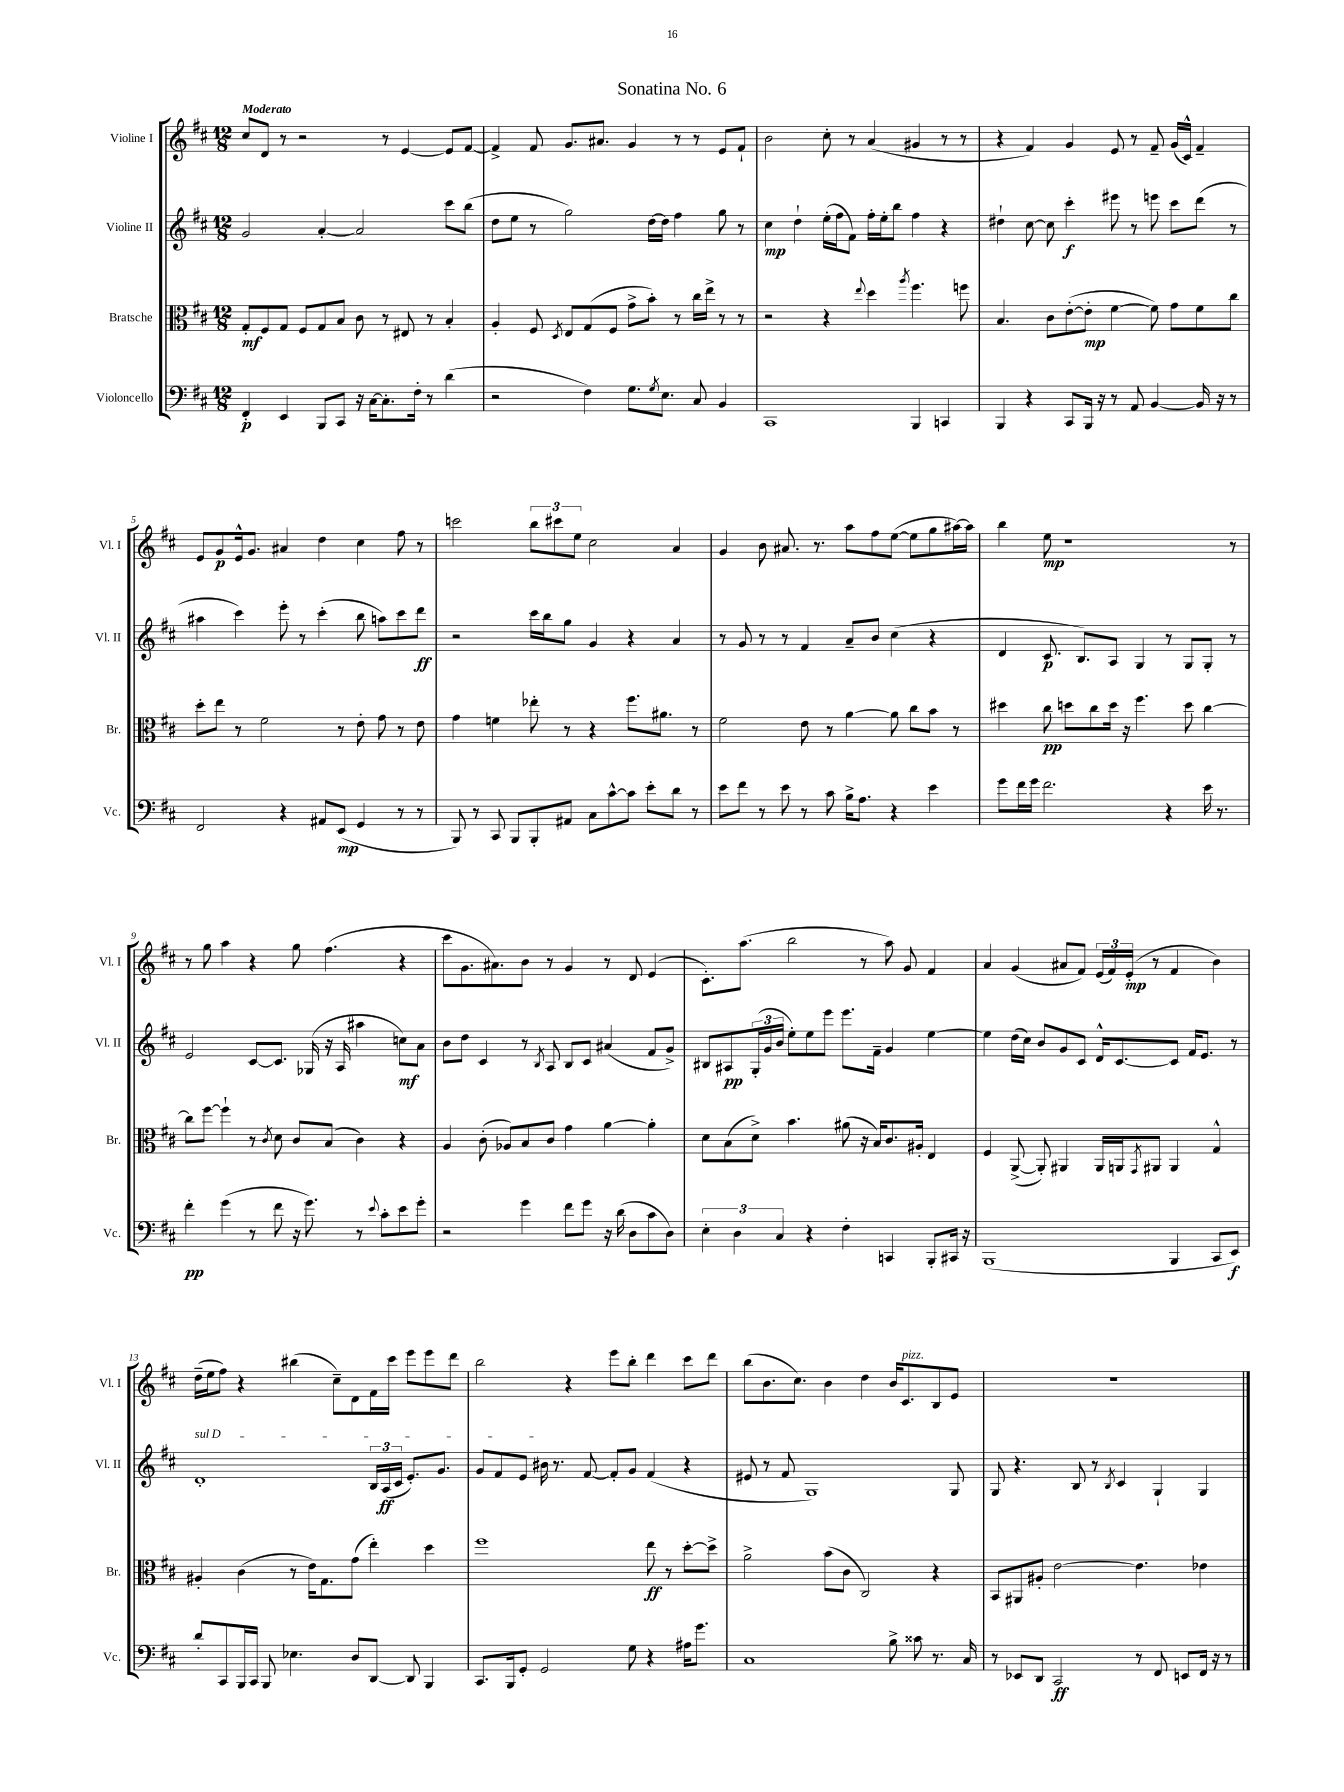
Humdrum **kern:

**kern	**dynam	**kern	**dynam	**kern	**dynam	**kern	**dynam
*part4	*part4	*part3	*part3	*part2	*part2	*part1	*part1
*staff4	*staff4	*staff3	*staff3	*staff2	*staff2	*staff1	*staff1
*I"Violoncello	*	*I"Bratsche	*	*I"Violine II	*	*I"Violine I	*
*I'Vc.	*	*I'Br.	*	*I'Vl. II	*	*I'Vl. I	*
*clefF4	*	*clefC3	*	*clefG2	*	*clefG2	*
*k[f#c#]	*	*k[f#c#]	*	*k[f#c#]	*	*k[f#c#]	*
*M12/8	*	*M12/8	*	*M12/8	*	*M12/8	*
=1	=1	=1	=1	=1	=1	=1	=1
!	!	!	!	!	!	!LO:TX:a:B:t=Moderato	!
4FF#'/	p	8G'/L	mf	2g/	.	8cc#/L	.
.	.	8F#/	.	.	.	8d/J	.
4EE/	.	8G/J	.	.	.	8r	.
.	.	8F#/L	.	.	.	2r	.
8BBB/L	.	8G/	.	[4a'/	.	.	.
8CC#/J	.	8B/J	.	.	.	.	.
16r	.	8c#\	.	2a/]	.	.	.
[16C#\KL	.	.	.	.	.	.	.
8.C#'\]	.	8r	.	.	.	8r	.
.	.	8E#X/	.	.	.	[4e/	.
16F#'\Jk	.	.	.	.	.	.	.
8r	.	8r	.	.	.	.	.
(4d\	.	4B'/	.	8ccc#\L	.	8e/L]	.
.	.	.	.	(8bb\J	.	[8f#/J	.
=2	=2	=2	=2	=2	=2	=2	=2
2r	.	4A'/	.	8dd\L	.	4f#^/]	.
.	.	.	.	8ee\J	.	.	.
.	.	8F#/	.	8r	.	8f#/	.
.	.	8qD/	.	.	.	.	.
.	.	8E/L	.	2gg\)	.	8.g/L	.
4F#\)	.	(8G/	.	.	.	.	.
.	.	.	.	.	.	8.a#X/J	.
.	.	8F#/J	.	.	.	.	.
8.G\L	.	8g^\L	.	.	.	4g/	.
.	.	8b'\J)	.	[16dd\LL	.	.	.
8qG/	.	.	.	.	.	.	.
8.E\J	.	.	.	16dd\JJ]	.	.	.
.	.	8r	.	4ff#\	.	8r	.
8C#/	.	16cc#\LL	.	.	.	8r	.
.	.	16ee^\JJ	.	.	.	.	.
4BB/	.	8r	.	8gg\	.	8e/L	.
.	.	8r	.	8r	.	8f#`/J	.
=3	=3	=3	=3	=3	=3	=3	=3
1CC#	.	2r	.	4cc#\	mp	2b\	.
.	.	.	.	4dd`\	.	.	.
.	.	4r	.	(16ee'\LL	.	8cc#'\	.
.	.	.	.	16ff#\J	.	.	.
.	.	.	.	8f#\J)	.	8r	.
.	.	8qqee/	.	.	.	.	.
.	.	4dd\	.	16ff#'\LL	.	(4a/	.
.	.	.	.	16ee'\J	.	.	.
.	.	.	.	8bb\J	.	.	.
.	.	8qaa/	.	.	.	.	.
4BBB/	.	4.ff#\	.	4ff#\	.	4g#X/	.
4CCn/	.	.	.	4r	.	8r	.
.	.	8ffn\	.	.	.	8r	.
=4	=4	=4	=4	=4	=4	=4	=4
4BBB/	.	4.B/	.	4dd#X`\	.	4r	.
4r	.	.	.	[8cc#\	.	4f#/)	.
.	.	8c#\L	.	8cc#\]	.	.	.
8CC#/L	.	([8e'\	.	4ccc#'\	f	4g/	.
16BBB/Jk	.	8e'\J]	mp	.	.	.	.
16r	.	.	.	.	.	.	.
8r	.	[4f#\	.	8eee#X\	.	8e/	.
8AA/	.	.	.	8r	.	8r	.
[4BB/	.	8f#\])	.	8eeen\	.	8f#~/	.
.	.	8g\L	.	8ccc#\L	.	(16g/LL	.
.	.	.	.	.	.	16c#^^/JJ)	.
16BB/]	.	8f#\	.	(8ddd\J	.	4f#~/	.
16r	.	.	.	.	.	.	.
8r	.	8cc#\J	.	8r	.	.	.
!!LO:LB:g=z
=5	=5	=5	=5	=5	=5	=5	=5
2FF#/	.	8dd'\L	.	4aa#X\	.	8e/L	.
.	.	8ee\J	.	.	.	8g/	p
.	.	8r	.	4ccc#\)	.	16e^^/k	.
.	.	.	.	.	.	8.g/J	.
.	.	2f#\	.	.	.	.	.
4r	.	.	.	8eee'\	.	4a#X/	.
.	.	.	.	8r	.	.	.
8AA#X/L	.	.	.	(4ccc#'\	.	4dd\	.
(8EE/J	mp	8r	.	.	.	.	.
4GG/	.	8e'\	.	8bb\	.	4cc#\	.
.	.	8g\	.	8aan\L)	.	.	.
8r	.	8r	.	8ccc#\	.	8ff#\	.
8r	.	8e\	.	8ddd\J	ff	8r	.
=6	=6	=6	=6	=6	=6	=6	=6
8BBB/)	.	4g\	.	2r	.	2cccn\	.
8r	.	.	.	.	.	.	.
8CC#/	.	4fn\	.	.	.	.	.
8BBB/L	.	.	.	.	.	.	.
8BBB'/	.	8ee-X'\	.	16ccc#\LL	.	12bb\L	.
.	.	.	.	16bb\J	.	.	.
.	.	.	.	.	.	12ccc#X\	.
8AA#X/J	.	8r	.	8gg\J	.	.	.
.	.	.	.	.	.	12ee\J	.
8C#\L	.	4r	.	4g/	.	2cc#\	.
[8c#^^\	.	.	.	.	.	.	.
8c#\J]	.	8.ff#\L	.	4r	.	.	.
8e'\L	.	.	.	.	.	.	.
.	.	8.a#X\J	.	.	.	.	.
8d\J	.	.	.	4a/	.	4a/	.
8r	.	8r	.	.	.	.	.
=7	=7	=7	=7	=7	=7	=7	=7
8e\L	.	2f#\	.	8r	.	4g/	.
8f#\J	.	.	.	8g/	.	.	.
8r	.	.	.	8r	.	8b\	.
8e\	.	.	.	8r	.	8.a#X/	.
8r	.	8e\	.	4f#/	.	.	.
.	.	.	.	.	.	8.r	.
8c#\	.	8r	.	.	.	.	.
16B^\KL	.	[4a\	.	8a~/L	.	8aa\L	.
8.A\J	.	.	.	.	.	.	.
.	.	.	.	8b/J	.	8ff#\	.
4r	.	8a\]	.	(4cc#\	.	([8ee\J	.
.	.	8cc#\L	.	.	.	8ee\L]	.
4e\	.	8b\J	.	4r	.	8gg\	.
.	.	8r	.	.	.	[16aa#X\L)	.
.	.	.	.	.	.	16aa#\JJ]	.
=8	=8	=8	=8	=8	=8	=8	=8
8g\L	.	4dd#X\	.	4d/	.	4bb\	.
16f#\L	.	.	.	.	.	.	.
16g\JJ	.	.	.	.	.	.	.
2.f#\	.	8cc#\	pp	8.c#/	p	8ee\	mp
.	.	8ddn\L	.	.	.	1r	.
.	.	.	.	8.B/L)	.	.	.
.	.	8cc#\	.	.	.	.	.
.	.	16dd\Jk	.	8A/J	.	.	.
.	.	16r	.	.	.	.	.
.	.	4.ff#\	.	4G/	.	.	.
4r	.	.	.	8r	.	.	.
.	.	8dd\	.	8G/L	.	.	.
16e\	.	[4cc#\	.	8G'/J	.	.	.
8.r	.	.	.	.	.	.	.
.	.	.	.	8r	.	8r	.
!!LO:LB:g=z
=9	=9	=9	=9	=9	=9	=9	=9
4f#'\	pp	8cc#\L]	.	2e/	.	8r	.
.	.	[8ff#\J	.	.	.	8gg\	.
(4g\	.	4ff#`\]	.	.	.	4aa\	.
8r	.	8r	.	[8c#/L	.	4r	.
.	.	8qc#/	.	.	.	.	.
8f#\	.	8d\	.	8.c#/J]	.	.	.
16r	.	8c#/L	.	.	.	8gg\	.
8.g\)	.	.	.	(16G-X/	.	.	.
.	.	(8B/J	.	16r	.	(4.ff#\	.
.	.	.	.	16A/	.	.	.
8r	.	4c#\)	.	4aa#X\	.	.	.
8qqe/	.	.	.	.	.	.	.
8c#'\L	.	.	.	.	.	.	.
8e\	.	4r	.	8ccn\L)	mf	4r	.
8g'\J	.	.	.	8a\J	.	.	.
=10	=10	=10	=10	=10	=10	=10	=10
2r	.	4A/	.	8b\L	.	8ccc#\L	.
.	.	.	.	8dd\J	.	8.g\	.
.	.	(8c#'\	.	4c#/	.	.	.
.	.	.	.	.	.	8.a#X\)	.
.	.	8A-X/L)	.	.	.	.	.
4g\	.	8B/	.	8r	.	8b\J	.
.	.	.	.	8qB/	.	.	.
.	.	8c#/J	.	8A/	.	8r	.
8f#\L	.	4g\	.	8B/L	.	4g/	.
8g\J	.	.	.	8c#/J	.	.	.
16r	.	[4a\	.	(4a#X/	.	8r	.
(16d\	.	.	.	.	.	.	.
8D\L	.	.	.	.	.	8d/	.
8c#\	.	4a'\]	.	8f#/L	.	(4e/	.
8D\J)	.	.	.	8g^/J)	.	.	.
=11	=11	=11	=11	=11	=11	=11	=11
6E'\	.	8d\L	.	8B#X/L	.	8.c#'\L)	.
.	.	(8B\	.	8A#X/	pp	.	.
6D\	.	.	.	.	.	.	.
.	.	.	.	.	.	(8.aa\J	.
.	.	8d^\J)	.	(24G'/L	.	.	.
.	.	.	.	24g/	.	.	.
6C#/	.	.	.	24b/JJ	.	.	.
.	.	4.b\	.	8ee'\L)	.	2bb\	.
4r	.	.	.	8ee\	.	.	.
.	.	.	.	8eee\J	.	.	.
4F#'\	.	(8a#X\	.	8.eee\L	.	.	.
.	.	16r	.	.	.	8r	.
.	.	16B/KL)	.	16f#~\Jk	.	.	.
4CCn/	.	8.c#/	.	4g/	.	8aa\)	.
.	.	.	.	.	.	8g/	.
.	.	16A#X'/Jk	.	.	.	.	.
8BBB'/L	.	4E/	.	[4ee\	.	4f#/	.
16CC#X/Jk	.	.	.	.	.	.	.
16r	.	.	.	.	.	.	.
=12	=12	=12	=12	=12	=12	=12	=12
(1BBB	.	4F#/	.	4ee\]	.	4a/	.
.	.	([8AA^/	.	(16dd\LL	.	(4g/	.
.	.	.	.	16cc#\JJ)	.	.	.
.	.	8AA'/])	.	8b/L	.	.	.
.	.	4AA#X/	.	8g/	.	8a#X/L	.
.	.	.	.	8c#/J	.	8f#/J)	.
.	.	16AA#/LL	.	16d^^/KL	.	(24e/LL	.
.	.	.	.	.	.	24f#/)	.
.	.	16AAn/J	.	[8.c#/	.	.	.
.	.	.	.	.	.	(24e'/JJ	mp
.	.	8qGG/	.	.	.	.	.
.	.	8AA#X/J	.	.	.	8r	.
4BBB/	.	4AA#/	.	8c#/J]	.	4f#/	.
.	.	.	.	16f#/KL	.	.	.
.	.	.	.	8.e/J	.	.	.
8CC#/L	.	4G^^/	.	.	.	4b\)	.
8EE/J)	f	.	.	8r	.	.	.
!!LO:LB:g=z
=13	=13	=13	=13	=13	=13	=13	=13
!	!	!	!	!LO:TX:a:i:t=sul D	!	!	!
8d'/L	.	4A#X'/	.	1d'	.	(16dd~\LL	.
.	.	.	.	.	.	16ee\J	.
8CC#/	.	.	.	.	.	8ff#\J)	.
16BBB/L	.	(4c#\	.	.	.	4r	.
16CC#/JJ	.	.	.	.	.	.	.
8BBB/	.	.	.	.	.	.	.
4.E-X\	.	8r	.	.	.	(4bb#X\	.
.	.	16e\KL)	.	.	.	.	.
.	.	8.G\	.	.	.	.	.
.	.	.	.	.	.	8cc#~\L)	.
8D/L	.	(8g\J	.	.	.	8d\	.
[8DD/J	.	4ee'\)	.	24B/LL	.	16f#\L	.
.	.	.	.	(24A/	ff	.	.
.	.	.	.	.	.	16ccc#\JJ	.
.	.	.	.	24c#/JJ	.	.	.
8DD/]	.	.	.	8.e'/L)	.	8eee\L	.
4BBB/	.	4dd\	.	.	.	8eee\	.
.	.	.	.	8.g/J	.	.	.
.	.	.	.	.	.	8ddd\J	.
=14	=14	=14	=14	=14	=14	=14	=14
8.CC#/L	.	1ff#	.	8g/L	.	2bb\	.
.	.	.	.	8f#/	.	.	.
16BBB/k	.	.	.	.	.	.	.
8GG'/J	.	.	.	8e/J	.	.	.
2GG/	.	.	.	16b#X\	.	.	.
.	.	.	.	8.r	.	.	.
.	.	.	.	.	.	4r	.
.	.	.	.	[8f#/	.	.	.
.	.	.	.	8f#'/L]	.	8eee\L	.
8G\	.	.	.	8g/J	.	8bb'\J	.
4r	.	8ee\	ff	(4f#/	.	4ddd\	.
.	.	8r	.	.	.	.	.
16A#X\KL	.	[8dd'\L	.	4r	.	8ccc#\L	.
8.g\J	.	.	.	.	.	.	.
.	.	8dd^\J]	.	.	.	8ddd\J	.
=15	=15	=15	=15	=15	=15	=15	=15
1C#	.	2a^\	.	8e#X/	.	(8bb\L	.
.	.	.	.	8r	.	8.b\	.
.	.	.	.	8f#/	.	.	.
.	.	.	.	.	.	8.cc#\J)	.
.	.	.	.	1G)	.	.	.
.	.	(8b\L	.	.	.	4b\	.
.	.	8c#\J	.	.	.	.	.
.	.	2C#/)	.	.	.	4dd\	.
8B^\	.	.	.	.	.	16b/KL	.
!	!	!	!	!	!	!LO:TX:a:i:t=pizz.	!
.	.	.	.	.	.	8.c#/	.
8c##X\	.	.	.	.	.	.	.
8.r	.	4r	.	.	.	8B/	.
.	.	.	.	8G/	.	8e/J	.
16C#/	.	.	.	.	.	.	.
=16	=16	=16	=16	=16	=16	=16	=16
8r	.	8BB/L	.	8G/	.	1.r	.
8EE-X/L	.	8AA#X/	.	4.r	.	.	.
8DD/J	.	8A#X'/J	.	.	.	.	.
2CC#/	ff	[2e\	.	.	.	.	.
.	.	.	.	8B/	.	.	.
.	.	.	.	8r	.	.	.
.	.	.	.	8qB/	.	.	.
.	.	.	.	4c#/	.	.	.
8r	.	4.e\]	.	.	.	.	.
8FF#/	.	.	.	4G`/	.	.	.
8EEn/L	.	.	.	.	.	.	.
16FF#/Jk	.	4e-X\	.	4G/	.	.	.
16r	.	.	.	.	.	.	.
8r	.	.	.	.	.	.	.
==	==	==	==	==	==	==	==
*-	*-	*-	*-	*-	*-	*-	*-
